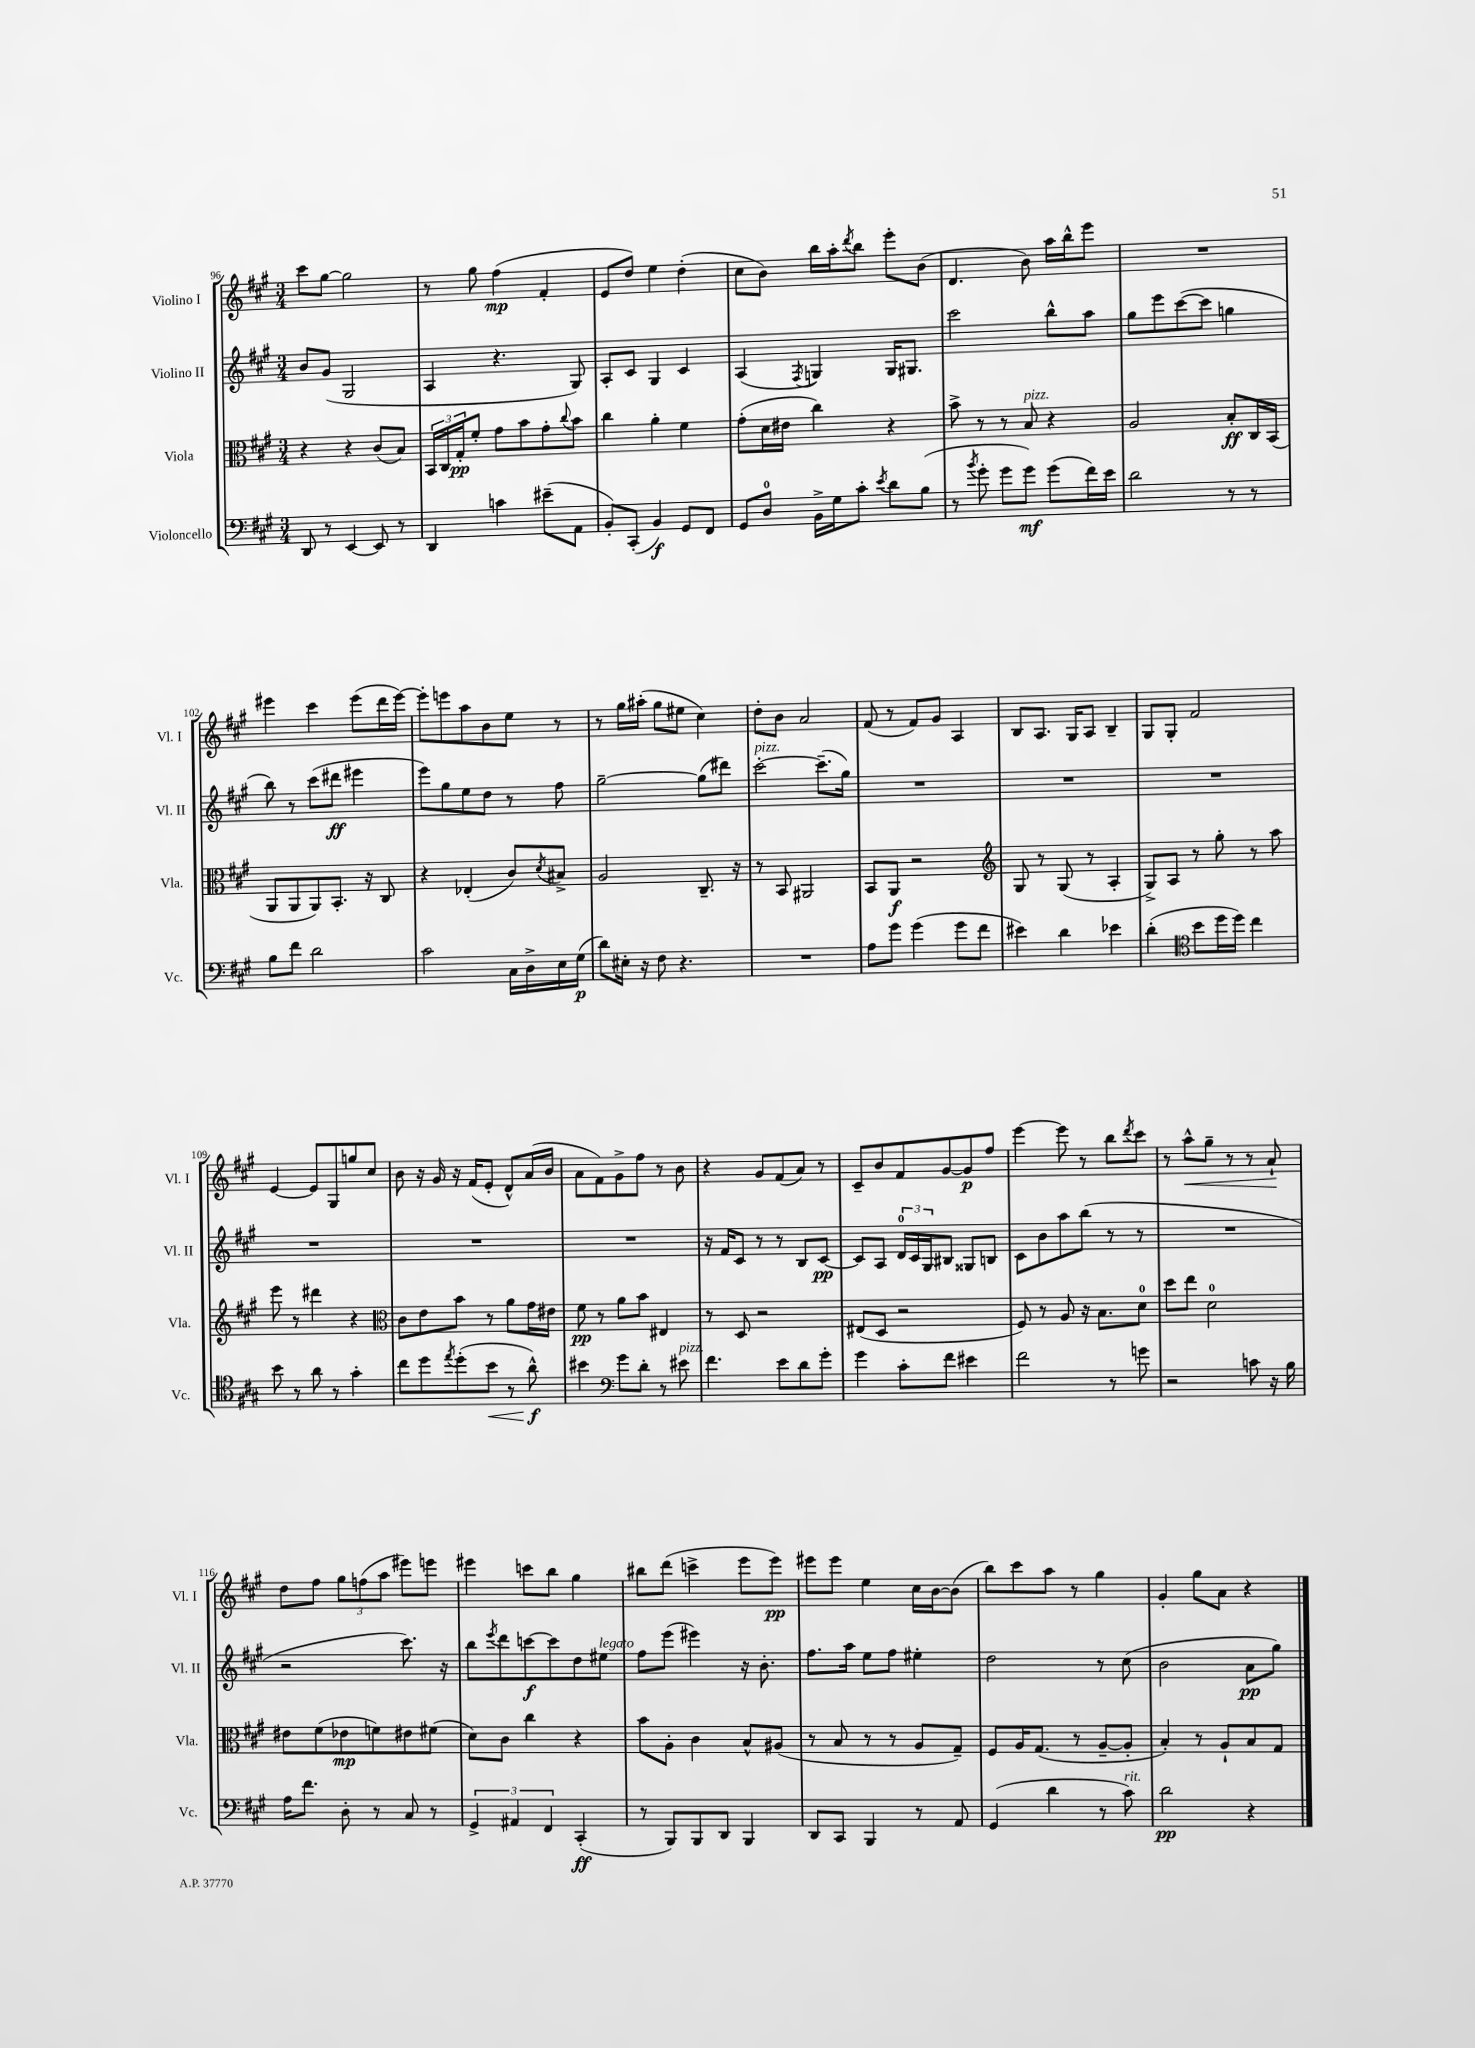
<<
\new StaffGroup <<
\new Staff = "s0" \with { instrumentName = "Violino I" shortInstrumentName = "Vl. I" } {
    \clef treble \key a \major \numericTimeSignature \time 3/4
    cis'''8 gis''8~ gis''2 |
    r8 gis''8 fis''4\mp( fis'4-. |
    e'8 d''8) e''4 d''4-.( |
    cis''8 b'8) b''16 a''16-. \acciaccatura { d'''8 } b''8 e'''8-. b'8( |
    d'4. b'8) a''16 b''16-^ e'''8 |
    R2. |
    eis'''4 cis'''4 eis'''8( d'''16 eis'''16~) |
    eis'''8-. e'''8 a''8 b'8 e''8 r8 |
    r8 gis''16 ais''16-.( gis''8 eis''8 cis''4) |
    d''8-. b'8 a'2 |
    fis'8( r8 fis'8) gis'8 a4 |
    b8 a8. gis16 a8 b4-- |
    gis8 gis8-. fis'2 |
    e'4~ e'8 gis8 g''8 cis''8 |
    b'8 r16 gis'16 r16 fis'16( e'8-. d'8-^) a'16( b'16 |
    a'8 fis'8) gis'8-> fis''8 r8 b'8 |
    r4 gis'8 fis'8( a'8) r8 |
    cis'8-- b'8 fis'8 gis'8~ gis'8\p fis''8 |
    e'''4~ e'''8 r8 b''8 \acciaccatura { d'''8 } cis'''8 |
    r8 a''8-^\< gis''8-- r8 r8 a'8-!\! |
    d''8 fis''8 \tuplet 3/2 { gis''8 f''8( a''8 } eis'''8) e'''8 |
    eis'''4 c'''8 b''8 gis''4 |
    bis''8 d'''8( c'''4-> e'''8 e'''8\pp) |
    eis'''8 eis'''8 e''4 cis''16 b'16~ b'8( |
    b''8) cis'''8 a''8 r8 gis''4 |
    gis'4-. gis''8 a'8 r4 \bar "|." |
}
\new Staff = "s1" \with { instrumentName = "Violino II" shortInstrumentName = "Vl. II" } {
    \clef treble \key a \major \numericTimeSignature \time 3/4
    b'8 gis'8( gis2 |
    a4 r4. gis8) |
    a8-. cis'8 gis4 cis'4 |
    a4( \acciaccatura { fis8 } g4) g16 gis8. |
    cis'''2 b''8-^ a''8 |
    gis''8 e'''8 cis'''8~( cis'''8 g''4 |
    b''8) r8 cis'''8( dis'''8\ff eis'''4 |
    e'''8) gis''8 e''8 d''8 r8 fis''8 |
    gis''2~-- gis''8( dis'''8) |
    cis'''2~-.^\markup { \italic "pizz." } cis'''8.--( gis''16) |
    R2. |
    R2. |
    R2. |
    R2. |
    R2. |
    R2. |
    r16 fis'16 cis'8 r8 r8 b8 cis'8~\pp |
    cis'8 a8 \tuplet 3/2 { d'16-0 cis'16 gis16 } bis8 gisis8 b8 |
    cis'8 b'8 a''8 b''8( r8 r8 |
    R2. |
    r2 cis'''8.) r16 |
    b''8 \acciaccatura { e'''8 } d'''8 c'''8~\f c'''8 d''8 eis''8^\markup { \italic "legato" } |
    fis''8 e'''8( eis'''4) r16 b'8.-. |
    fis''8. a''16 e''8 fis''8 eis''4-. |
    d''2 r8 cis''8( |
    b'2 a'8\pp gis''8) \bar "|." |
}
\new Staff = "s2" \with { instrumentName = "Viola" shortInstrumentName = "Vla." } {
    \clef alto \key a \major \numericTimeSignature \time 3/4
    r4 r4 cis'8( b8) |
    \tuplet 3/2 { b,16 cis16 gis16-.\pp } fis'8-. gis'8 b'8 gis'8-. \appoggiatura { cis''8 } b'8 |
    cis''4 a'4-. fis'4 |
    gis'8-.( d'16 eis'16 cis''4) r4 |
    b'8-> r8 r8 b8^\markup { \italic "pizz." } r4 |
    a2 b8-.\ff cis16 b,16( |
    a,8 a,8 a,8) b,8.-. r16 cis8 |
    r4 ees4-.( cis'8) \acciaccatura { d'8 } bis8-> |
    a2 cis8.-- r16 |
    r8 b,8 ais,2 |
    b,8 a,8\f r2 |
    \clef treble gis8 r8 gis8( r8 a4-. |
    gis8->) a8 r8 gis''8-. r8 a''8 |
    e'''8 r8 dis'''4 r4 |
    \clef alto cis'8 e'8 b'8 r8 a'8 gis'16 eis'16 |
    fis'8\pp r8 a'8 b'8 eis4 |
    r8 d8 r2 |
    eis8( d8 r2 |
    fis8) r8 a8 r16 b8. d'8-0 |
    d''8 e''8 d'2-0 |
    eis'8 fis'8( ees'8\mp f'8) eis'8 fis'8( |
    d'8) cis'8 cis''4 r4 |
    b'8 a8-. cis'4 b8-^ ais8( |
    r8 b8 r8 r8 a8 gis8--) |
    fis8 a16 gis8.( r8 a8~-- a8-. |
    b4-.) r8 a8-! b8 gis8 \bar "|." |
}
\new Staff = "s3" \with { instrumentName = "Violoncello" shortInstrumentName = "Vc." } {
    \clef bass \key a \major \numericTimeSignature \time 3/4
    d,8 r8 e,4~ e,8 r8 |
    d,4 c'4 eis'8--( a,8 |
    b,8-.) cis,8-.( b,4\f) gis,8 fis,8 |
    gis,8 d8-0 b,16-> gis16 cis'8-. \acciaccatura { e'8 } d'8 b8( |
    r8 \acciaccatura { b'8 } gis'8-. gis'8 gis'8\mf) gis'8( fis'16) e'16 |
    d'2 r8 r8 |
    b8 fis'8 d'2 |
    cis'2 cis16 d16-> e16 gis16\p( |
    d'8) eis16-. r16 fis8 r4. |
    R2. |
    a8 gis'8 gis'4( gis'8 fis'8 |
    eis'4) d'4 ees'4 |
    d'4-.( \clef tenor b'8 d''16 d''16) cis''4 |
    b'8 r8 a'8 r8 gis'4-. |
    cis''8 d''8 \acciaccatura { e''8 } d''8-.( b'8\< r8 a'8-^\f\!) |
    bis'4 \clef bass gis'8 d'8-. r8 eis'8^\markup { \italic "pizz." } |
    fis'4. e'8 d'8 gis'8-. |
    gis'4 cis'8-. fis'8 eis'4 |
    fis'2 r8 g'8 |
    r2 c'8 r16 b16 |
    a16 fis'8. d8-. r8 cis8 r8 |
    \tuplet 3/2 { gis,4-> ais,4 fis,4 } cis,4-.\ff( |
    r8 b,,8) b,,8 d,8 b,,4 |
    d,8 cis,8 b,,4 r8 a,8 |
    gis,4( d'4 r8 cis'8^\markup { \italic "rit." }) |
    d'2\pp r4 \bar "|." |
}
>>
>>
\layout { \context { \Score currentBarNumber = #96 } }
